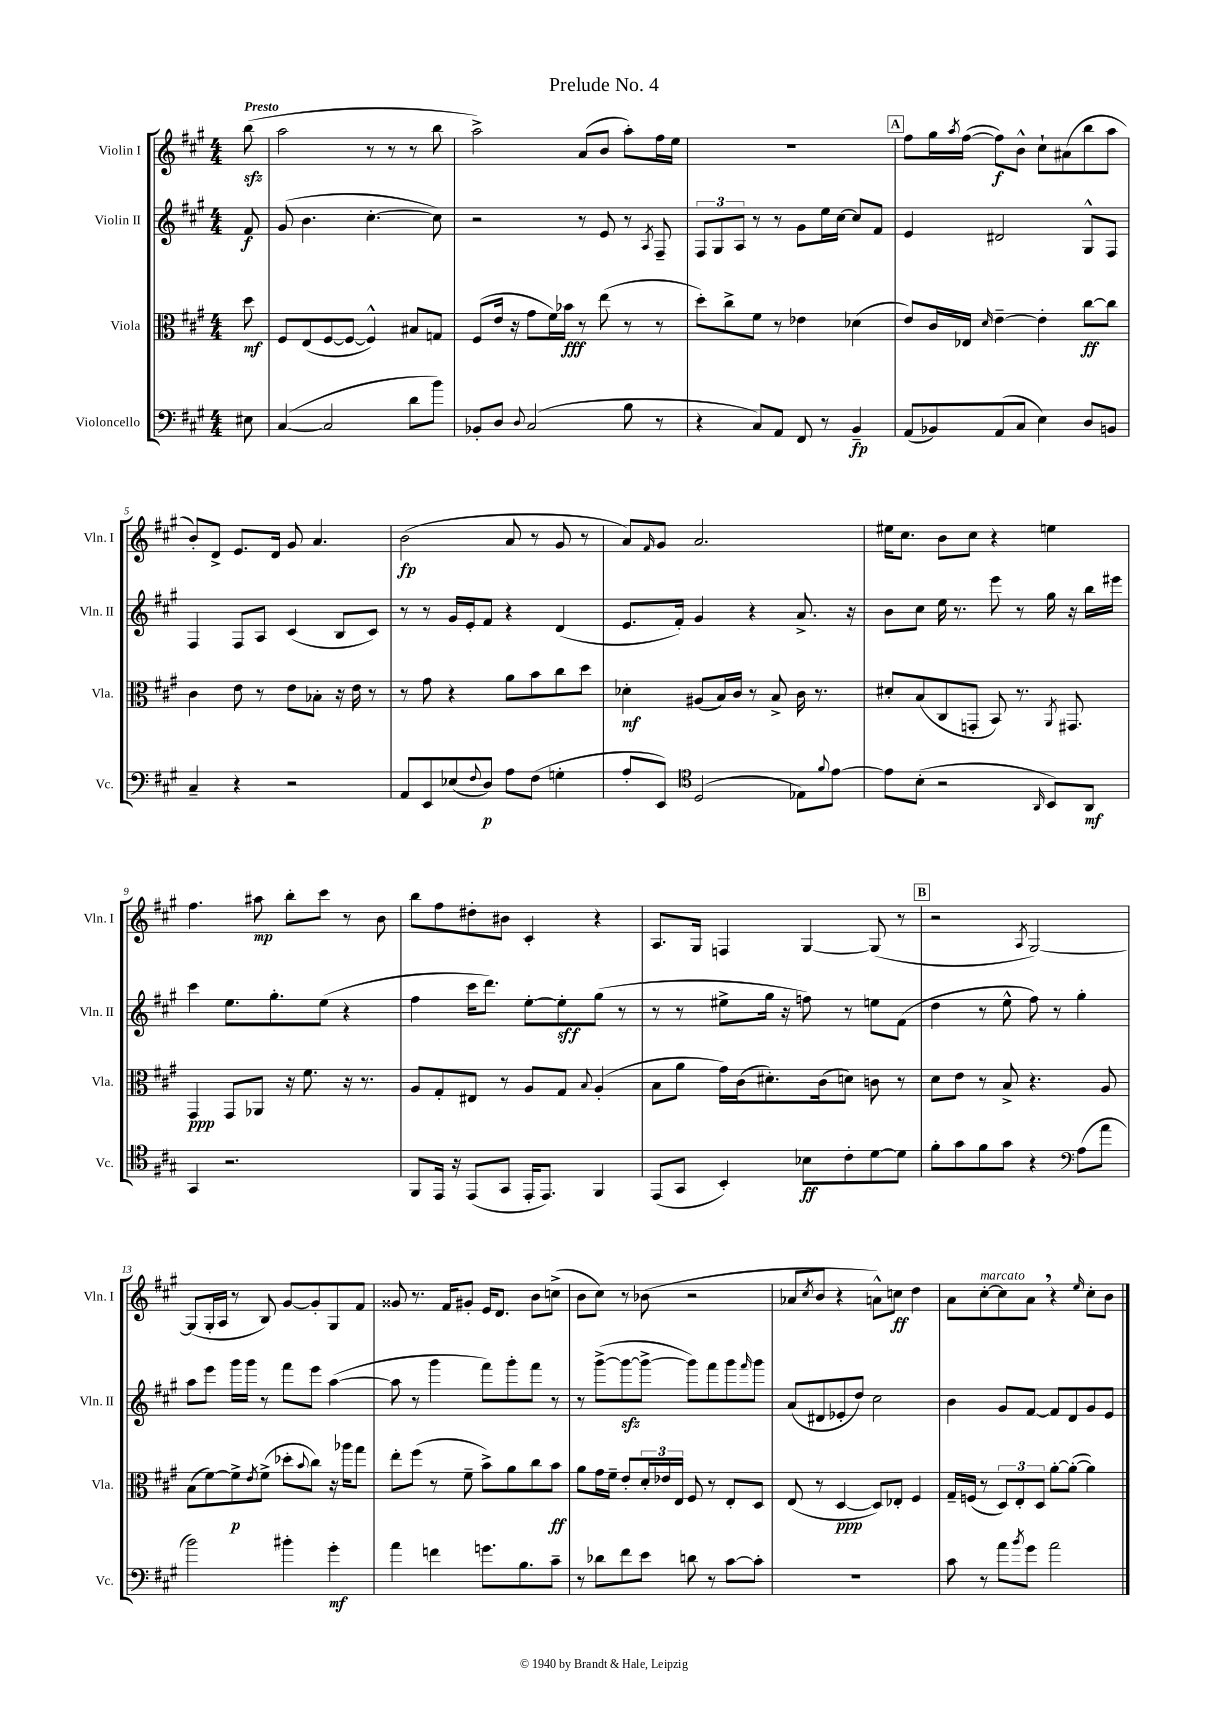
\header { title = "Prelude No. 4" }
<<
\new StaffGroup <<
\new Staff = "s0" \with { instrumentName = "Violin I" shortInstrumentName = "Vln. I" } {
    \clef treble \key a \major \numericTimeSignature \time 4/4 \partial 8 \tempo "Presto"
    b''8\sfz( |
    a''2 r8 r8 r8 b''8 |
    a''2->) a'8( b'8 a''8-.) fis''16 e''16 |
    R1 |
    \mark \markup { \box "A" } fis''8 gis''16 \acciaccatura { a''8 } fis''16~( fis''8\f) b'8-^ cis''8-! ais'8( b''8 a''8 |
    b'8-.) d'8-> e'8. d'16 gis'8 a'4. |
    b'2\fp( a'8 r8 gis'8 r8 |
    a'8) \grace { fis'16 } gis'8 a'2. |
    eis''16 cis''8. b'8 cis''8 r4 e''4 |
    fis''4. ais''8\mp b''8-. cis'''8 r8 b'8 |
    b''8 fis''8 dis''8-. bis'8 cis'4-. r4 |
    a8. gis16 f4 gis4~ gis8( r8 |
    \mark \markup { \box "B" } r2 \acciaccatura { a8 } gis2~) |
    gis8( gis16-. a16 r8 b8) gis'8~ gis'8-. gis8 fis'8 |
    gisis'8 r8. fis'16 gis'8-. e'16 d'8. b'8 c''8->( |
    b'8 cis''8) r8 bes'8( r2 |
    aes'8 \acciaccatura { cis''8 } b'8 r4 a'8-^) c''8\ff d''4 |
    a'8 cis''8~-.^\markup { \italic "marcato" } cis''8 a'8 \breathe r4 \grace { e''16 } cis''8-. b'8 \bar "|." |
}
\new Staff = "s1" \with { instrumentName = "Violin II" shortInstrumentName = "Vln. II" } {
    \clef treble \key a \major \numericTimeSignature \time 4/4 \partial 8
    fis'8\f |
    gis'8( b'4. cis''4.~-. cis''8) |
    r2 r8 e'8 r8 \acciaccatura { a8 } fis8-- |
    \tuplet 3/2 { fis8 gis8 a8 } r8 r8 gis'8 e''16 cis''16~ cis''8 fis'8 |
    \mark \markup { \box "A" } e'4 dis'2 gis8-^ fis8 |
    fis4 fis8 a8 cis'4( b8 cis'8) |
    r8 r8 gis'16 e'16-. fis'8 r4 d'4( |
    e'8. fis'16-.) gis'4 r4 a'8.-> r16 |
    b'8 cis''8 e''16 r8. e'''8 r8 gis''16 r16 b''16 eis'''16 |
    cis'''4 e''8. gis''8.-. e''8( r4 |
    fis''4 cis'''16 d'''8.) e''8~-. e''8-.\sff gis''8( r8 |
    r8 r8 eis''8-> gis''16 r16 f''8) r8 e''8 fis'8( |
    \mark \markup { \box "B" } d''4 r8 e''8-^ fis''8) r8 gis''4-. |
    a''8 e'''8 gis'''16 gis'''16 r8 fis'''8 e'''8 a''4~( |
    a''8 r8 gis'''4 fis'''8) gis'''8-. fis'''8 r8 |
    r8 gis'''8~->( gis'''8~\sfz gis'''8~-> gis'''8) fis'''8 gis'''8 \grace { fis'''16 } gis'''8 |
    a'8( dis'8 ees'8-. d''8) cis''2 |
    b'4 gis'8 fis'8~ fis'8 d'8 gis'8 e'8 \bar "|." |
}
\new Staff = "s2" \with { instrumentName = "Viola" shortInstrumentName = "Vla." } {
    \clef alto \key a \major \numericTimeSignature \time 4/4 \partial 8
    d''8\mf |
    fis8 e8( fis8~ fis8~ fis4-^) bis8 g8 |
    fis8( e'16 r16 gis'8 fis'16) bes'16\fff r8 e''8( r8 r8 |
    d''8-.) cis''8-> fis'8 r8 ees'4 des'4( |
    \mark \markup { \box "A" } e'8) cis'16 ees16 \grace { d'16 } e'4~-- e'4-. cis''8~\ff cis''8 |
    cis'4 e'8 r8 e'8 bes8-. r16 e'16 r8 |
    r8 gis'8 r4 a'8 b'8 cis''8 d''8 |
    des'4-.\mf ais8( b16) cis'16 r8 b8-> cis'16 r8. |
    dis'8-. b8( cis8 g,8-. b,8) r8. \acciaccatura { a,8 } gis,8. |
    gis,4\ppp gis,8 aes,8 r16 fis'8. r16 r8. |
    a8 gis8-. eis8 r8 a8 gis8 \appoggiatura { b8 } a4-.( |
    b8 a'8 gis'16) cis'16( dis'8.-.) cis'16( d'8) c'8 r8 |
    \mark \markup { \box "B" } d'8 e'8 r8 b8-> r4. a8 |
    b8( fis'8~) fis'8->\p \acciaccatura { e'8 } fis'8->( des''8-. \appoggiatura { b'8 } cis''8) r16 aes''16 gis''8 |
    e''8-. fis''8( r8 fis'8-- b'8->) a'8 cis''8 b'8\ff |
    a'8 gis'16 fis'16-- e'8-. \tuplet 3/2 { d'16-. ees'16 e16 } fis8 r8 e8-. d8 |
    e8( r8 d4~\ppp d8) ees8-. fis4 |
    gis16-- f16( r8 \tuplet 3/2 { d8) e8-. d8 } a'8~-. a'8~-.( a'4) \bar "|." |
}
\new Staff = "s3" \with { instrumentName = "Violoncello" shortInstrumentName = "Vc." } {
    \clef bass \key a \major \numericTimeSignature \time 4/4 \partial 8
    eis8 |
    cis4~( cis2 d'8 b'8) |
    bes,8-. d8 \appoggiatura { d8 } cis2( b8 r8 |
    r4 cis8) a,8 fis,8 r8 b,4--\fp |
    \mark \markup { \box "A" } a,8( bes,8) a,8( cis8 e4) d8 b,8 |
    cis4-- r4 r2 |
    a,8 e,8 ees8( \appoggiatura { fis8 } d8\p) a8 fis8( g4-. |
    a8-. e,8) \clef tenor d2( ees8) \appoggiatura { fis'8 } e'8~ |
    e'8 b8-.( r2 \grace { a,16 } b,8) a,8\mf |
    gis,4 r2. |
    fis,8 e,16 r16 e,8( gis,8 e,16-. e,8.) fis,4 |
    e,8( gis,8 b,4-.) bes8\ff cis'8-. d'8~ d'8 |
    \mark \markup { \box "B" } fis'8-. gis'8 fis'8 gis'8 r4 \clef bass a8( a'8 |
    b'2) bis'4-. gis'4-.\mf |
    a'4 f'4 g'8. b8. cis'8-- |
    r8 des'8 fis'8 e'8 d'8 r8 cis'8~ cis'8-. |
    R1 |
    cis'8 r8 a'8 \acciaccatura { b'8 } gis'8 a'2 \bar "|." |
}
>>
>>
